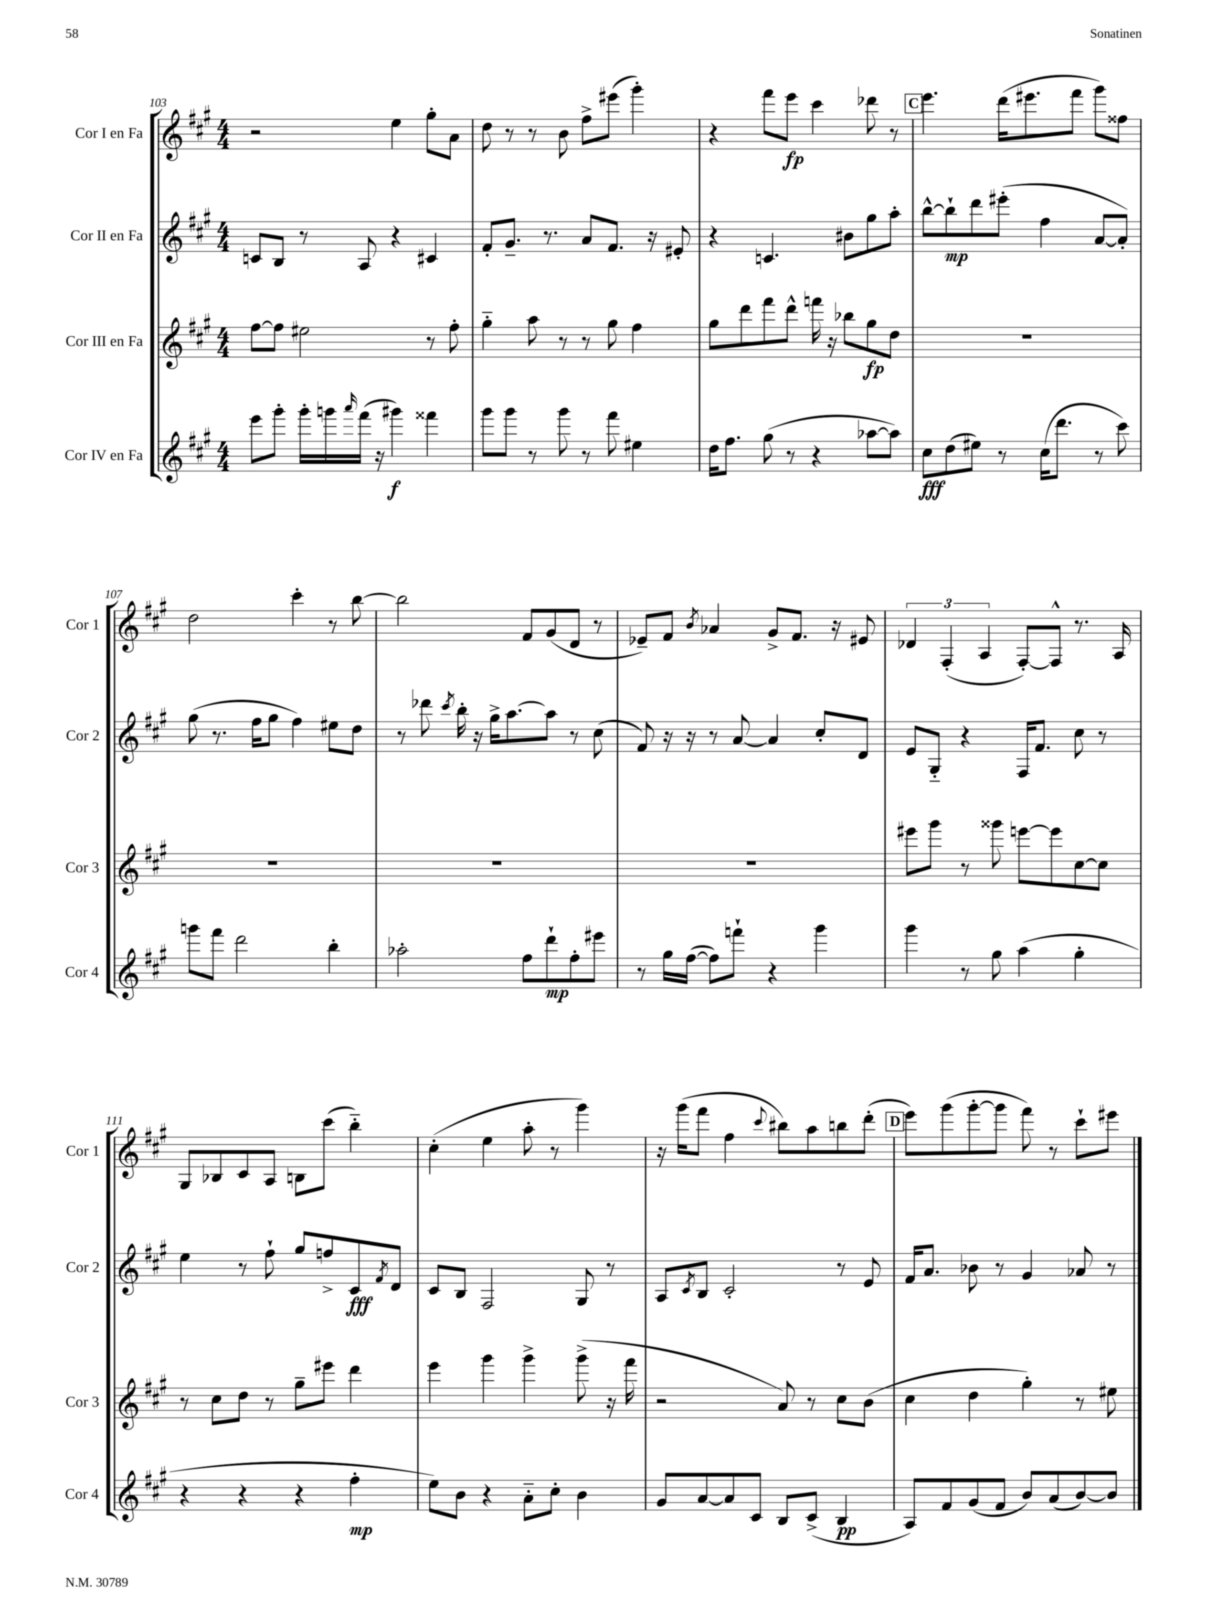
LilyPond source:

<<
\new StaffGroup <<
\new Staff = "s0" \with { instrumentName = "Cor I en Fa" shortInstrumentName = "Cor 1" } {
    \clef treble \key a \major \numericTimeSignature \time 4/4
    r2 e''4 gis''8-. a'8 |
    d''8 r8 r8 b'8 fis''8-> eis'''8( gis'''4-.) |
    r4 fis'''8 e'''8\fp cis'''4 des'''8 r8 |
    \mark \markup { \box "C" } e'''4. d'''16( eis'''8. fis'''8 gis'''8) fisis''8 |
    d''2 cis'''4-. r8 b''8~ |
    b''2 fis'8 gis'8( d'8 r8 |
    ees'8--) fis'8 \acciaccatura { b'8 } aes'4 gis'8-> fis'8. r16 eis'8 |
    \tuplet 3/2 { des'4 fis4-.( a4 } fis8~-.) fis8-^ r8. a16 |
    gis8 bes8 cis'8 a8 b8 cis'''8( b''4-_) |
    cis''4-.( e''4 a''8-. r8 gis'''4) |
    r16 gis'''16( fis'''8 fis''4 \appoggiatura { cis'''8 } bis''8) a''8 b''8 d'''8-.( |
    \mark \markup { \box "D" } e'''8) gis'''8( gis'''8~-. gis'''8 fis'''8) r8 cis'''8-! eis'''8 \bar "|." |
}
\new Staff = "s1" \with { instrumentName = "Cor II en Fa" shortInstrumentName = "Cor 2" } {
    \clef treble \key a \major \numericTimeSignature \time 4/4
    c'8 b8 r8 a8 r4 cis'4 |
    fis'8-. gis'8.-- r8. a'8 fis'8. r16 eis'8-. |
    r4 c'4. bis'8 gis''8 a''8-. |
    \mark \markup { \box "C" } b''8~-^ b''8-!\mp d'''8 eis'''8-.( fis''4 a'8~ a'8-.) |
    gis''8( r8. fis''16 gis''8 fis''4) eis''8 d''8 |
    r8 des'''8 \acciaccatura { cis'''8 } b''16-. r16 gis''16-> a''8.~ a''8 r8 cis''8( |
    fis'8) r16 r16 r8 a'8~ a'4 cis''8-. d'8 |
    e'8 gis8-_ r4 fis16 fis'8. cis''8 r8 |
    e''4 r8 fis''8-! gis''8 f''8-> cis'8\fff \acciaccatura { fis'8 } d'8 |
    cis'8 b8 fis2 gis8 r8 |
    a8 \acciaccatura { cis'8 } b8 cis'2-. r8 e'8 |
    \mark \markup { \box "D" } fis'16 a'8. bes'8 r8 gis'4 aes'8 r8 \bar "|." |
}
\new Staff = "s2" \with { instrumentName = "Cor III en Fa" shortInstrumentName = "Cor 3" } {
    \clef treble \key a \major \numericTimeSignature \time 4/4
    fis''8~ fis''8 eis''2 r8 fis''8-. |
    gis''4-_ a''8 r8 r8 gis''8 fis''4 |
    gis''8 d'''8 fis'''8 d'''8-^ f'''16 r16 bes''8 gis''8\fp d''8 |
    \mark \markup { \box "C" } R1 |
    R1 |
    R1 |
    R1 |
    eis'''8 gis'''8 r8 gisis'''8 e'''8~ e'''8 cis''8~ cis''8 |
    r8 cis''8 d''8 r8 gis''8-- eis'''8 d'''4 |
    e'''4 gis'''4 gis'''4-> gis'''8->( r16 fis'''16 |
    r2 a'8) r8 cis''8 b'8( |
    \mark \markup { \box "D" } cis''4 d''4 gis''4-.) r8 eis''8 \bar "|." |
}
\new Staff = "s3" \with { instrumentName = "Cor IV en Fa" shortInstrumentName = "Cor 4" } {
    \clef treble \key a \major \numericTimeSignature \time 4/4
    e'''8 gis'''8-. gis'''16-. g'''16 \grace { a'''16 } fis'''16( r16 gis'''4\f) fisis'''4 |
    gis'''8 gis'''8 r8 gis'''8 r8 fis'''8 eis''4 |
    d''16 fis''8. gis''8( r8 r4 aes''8~ aes''8) |
    \mark \markup { \box "C" } cis''8\fff d''8( eis''8) r8 cis''16( d'''8. r8 cis'''8) |
    g'''8 fis'''8 d'''2 b''4-. |
    aes''2-. fis''8 d'''8-!\mp fis''8-. eis'''8 |
    r8 gis''16 fis''16~( fis''8) f'''8-! r4 gis'''4 |
    gis'''4 r8 gis''8 a''4( gis''4-. |
    r4 r4 r4 fis''4-.\mp |
    e''8) b'8 r4 a'8-_ cis''8-. b'4 |
    gis'8 a'8~ a'8 cis'8 b8 cis'8->( b4\pp |
    \mark \markup { \box "D" } a8) fis'8 gis'8( fis'8 b'8) a'8( b'8~) b'8 \bar "|." |
}
>>
>>
\layout { \context { \Score currentBarNumber = #103 } }
